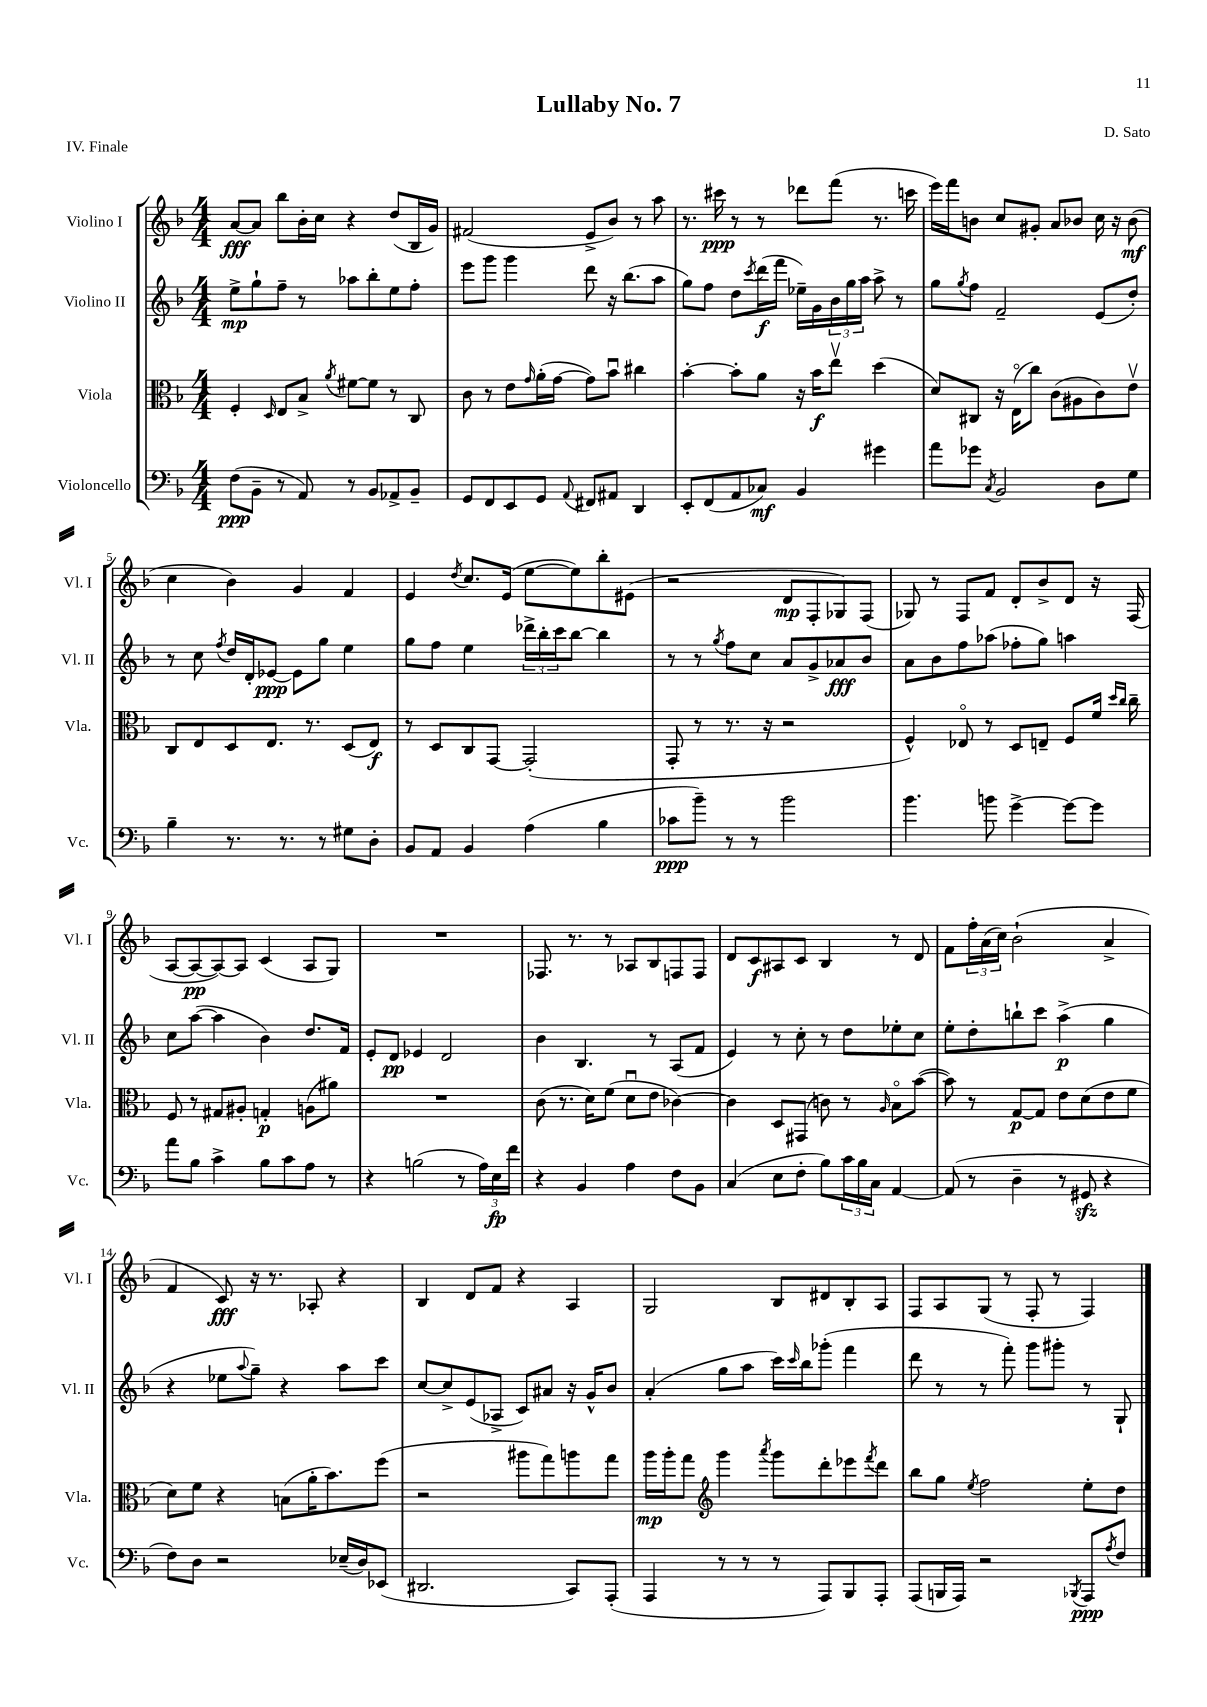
\header { title = "Lullaby No. 7" composer = "D. Sato" piece = "IV. Finale" }
<<
\new StaffGroup <<
\new Staff = "s0" \with { instrumentName = "Violino I" shortInstrumentName = "Vl. I" } {
    \clef treble \key f \major \numericTimeSignature \time 4/4
    a'8~\fff a'8 bes''8 bes'16-. c''16 r4 d''8( bes16 g'16) |
    fis'2( e'8-> bes'8) r8 a''8 |
    r8. cis'''16\ppp r8 r8 des'''8 f'''8( r8. c'''16 |
    e'''16) f'''16 b'8 c''8 gis'8-. a'8 bes'8 c''16 r16 bes'8\mf( |
    c''4 bes'4) g'4 f'4 |
    e'4 \acciaccatura { d''8 } c''8. e'16( e''8~ e''8) bes''8-. eis'8( |
    r2 d'8\mp f8-. ges8) f8( |
    ges8) r8 f8 f'8 d'8-. bes'8-> d'8 r16 f16( |
    a8~ a8~\pp a8~) a8 c'4( a8 g8) |
    R1 |
    fes8. r8. r8 aes8 bes8 f8 f8 |
    d'8 c'8\f ais8 c'8 bes4 r8 d'8 |
    f'8 \tuplet 3/2 { f''16-. a'16( c''16) } bes'2-!( a'4-> |
    f'4 c'8\fff) r16 r8. aes8-. r4 |
    bes4 d'8 f'8 r4 a4 |
    g2 bes8 dis'8 bes8-. a8 |
    f8 a8 g8( r8 f8-. r8 f4) \bar "|." |
}
\new Staff = "s1" \with { instrumentName = "Violino II" shortInstrumentName = "Vl. II" } {
    \clef treble \key f \major \numericTimeSignature \time 4/4
    e''8->\mp g''8-! f''8-- r8 aes''8 bes''8-. e''8 f''8-. |
    e'''8 g'''8 g'''4 d'''8 r16 bes''8.( a''8 |
    g''8) f''8 d''8 \acciaccatura { c'''8 } d'''16\f( f'''16 ees''16--) g'16 \tuplet 3/2 { bes'16 g''16 a''16 } a''8-> r8 |
    g''8 \acciaccatura { g''8 } f''8 f'2-- e'8( d''8-.) |
    r8 c''8 \acciaccatura { f''8 } d''16 d'16-. ees'8~\ppp ees'8 g''8 e''4 |
    g''8 f''8 e''4 \tuplet 3/2 { des'''16-> bes''16-. c'''16 } bes''8~ bes''4 |
    r8 r8 \acciaccatura { g''8 } f''8 c''8 a'8 g'8-> aes'8\fff bes'8 |
    a'8 bes'8 f''8 aes''8( fes''8-. g''8) a''4 |
    c''8 a''8~( a''4 bes'4) d''8. f'16 |
    e'8-. d'8\pp ees'4 d'2 |
    bes'4 bes4. r8 a8( f'8 |
    e'4) r8 c''8-. r8 d''8 ees''8-. c''8 |
    e''8-. d''8-. b''8-! c'''8 a''4->\p( g''4 |
    r4 ees''8 \appoggiatura { a''8 } g''8--) r4 a''8 c'''8 |
    c''8~ c''8-> e'8( aes8-> c'8) ais'8 r16 g'16-^ bes'8 |
    a'4-.( g''8 a''8 c'''16) \grace { c'''16 } bes''16 ges'''8-.( f'''4 |
    d'''8 r8 r8 f'''8-.) g'''8 gis'''8-. r8 g8-! \bar "|." |
}
\new Staff = "s2" \with { instrumentName = "Viola" shortInstrumentName = "Vla." } {
    \clef alto \key f \major \numericTimeSignature \time 4/4
    f4-. \grace { d16 } e8 bes8-> \acciaccatura { a'8 } fis'8~ fis'8 r8 c8 |
    c'8 r8 e'8 \grace { g'16 } a'16-.( g'16~ g'8) bes'8\downbow cis''4 |
    bes'4~-. bes'8-. a'8 r16 bes'16\f e''8\upbow d''4( |
    d'8) cis8 r16 e16\flageolet( c''8) c'8( ais8 c'8) e'8\upbow |
    c8 e8 d8 e8. r8. d8( e8\f) |
    r8 d8 c8 g,8~ g,2-.( |
    g,8-. r8 r8. r16 r2 |
    f4-^) ees8\flageolet r8 d8 e8-- f8 f'16 \grace { d''16 c''16 } c''16-- |
    f8 r8 gis8 ais8-. g4-.\p a8( ais'8) |
    R1 |
    c'8( r8. d'16) f'8( d'8\downbow e'8 ces'4~) |
    ces'4 d8 gis,8( c'8) r8 \grace { a16 } bes8\flageolet bes'8~( |
    bes'8) r8 g8~\p g8 e'8 d'8( e'8 f'8 |
    d'8) f'8 r4 b8( a'16-. bes'8.) f''8( |
    r2 ais''8 g''8) a''8 g''8 |
    a''16\mp a''16-. g''8 \clef treble g'''4 \acciaccatura { a'''8 } g'''8 d'''8-. ees'''8 \acciaccatura { f'''8 } d'''8 |
    bes''8 g''8 \acciaccatura { e''8 } f''2 e''8-. d''8 \bar "|." |
}
\new Staff = "s3" \with { instrumentName = "Violoncello" shortInstrumentName = "Vc." } {
    \clef bass \key f \major \numericTimeSignature \time 4/4
    f8\ppp( bes,8-- r8 a,8) r8 bes,8 aes,8-> bes,8-- |
    g,8 f,8 e,8 g,8 \appoggiatura { a,8 } fis,8 ais,8 d,4 |
    e,8-. f,8( a,8 ces8\mf) bes,4 gis'4 |
    a'8 ges'8 \acciaccatura { c8 } bes,2 d8 g8 |
    bes4-- r8. r8. r8 gis8 d8-. |
    bes,8 a,8 bes,4 a4( bes4 |
    ces'8\ppp bes'8--) r8 r8 bes'2 |
    bes'4. b'8 g'4~-> g'8~ g'8 |
    a'8 bes8 c'4-> bes8 c'8 a8 r8 |
    r4 b2( r8 \tuplet 3/2 { a16) e16\fp f'16 } |
    r4 bes,4 a4 f8 bes,8 |
    c4( e8 f8-. bes8) \tuplet 3/2 { c'16 bes16 c16 } a,4~ |
    a,8( r8 d4-- r8 gis,8\sfz r4 |
    f8) d8 r2 ees16--( d16) ees,8( |
    dis,2. c,8) a,,8-.( |
    a,,4 r8 r8 r8 a,,8) bes,,8 a,,8-. |
    a,,8( b,,16 a,,16) r2 \acciaccatura { bes,,8 } a,,8\ppp \acciaccatura { a8 } f8 \bar "|." |
}
>>
>>
